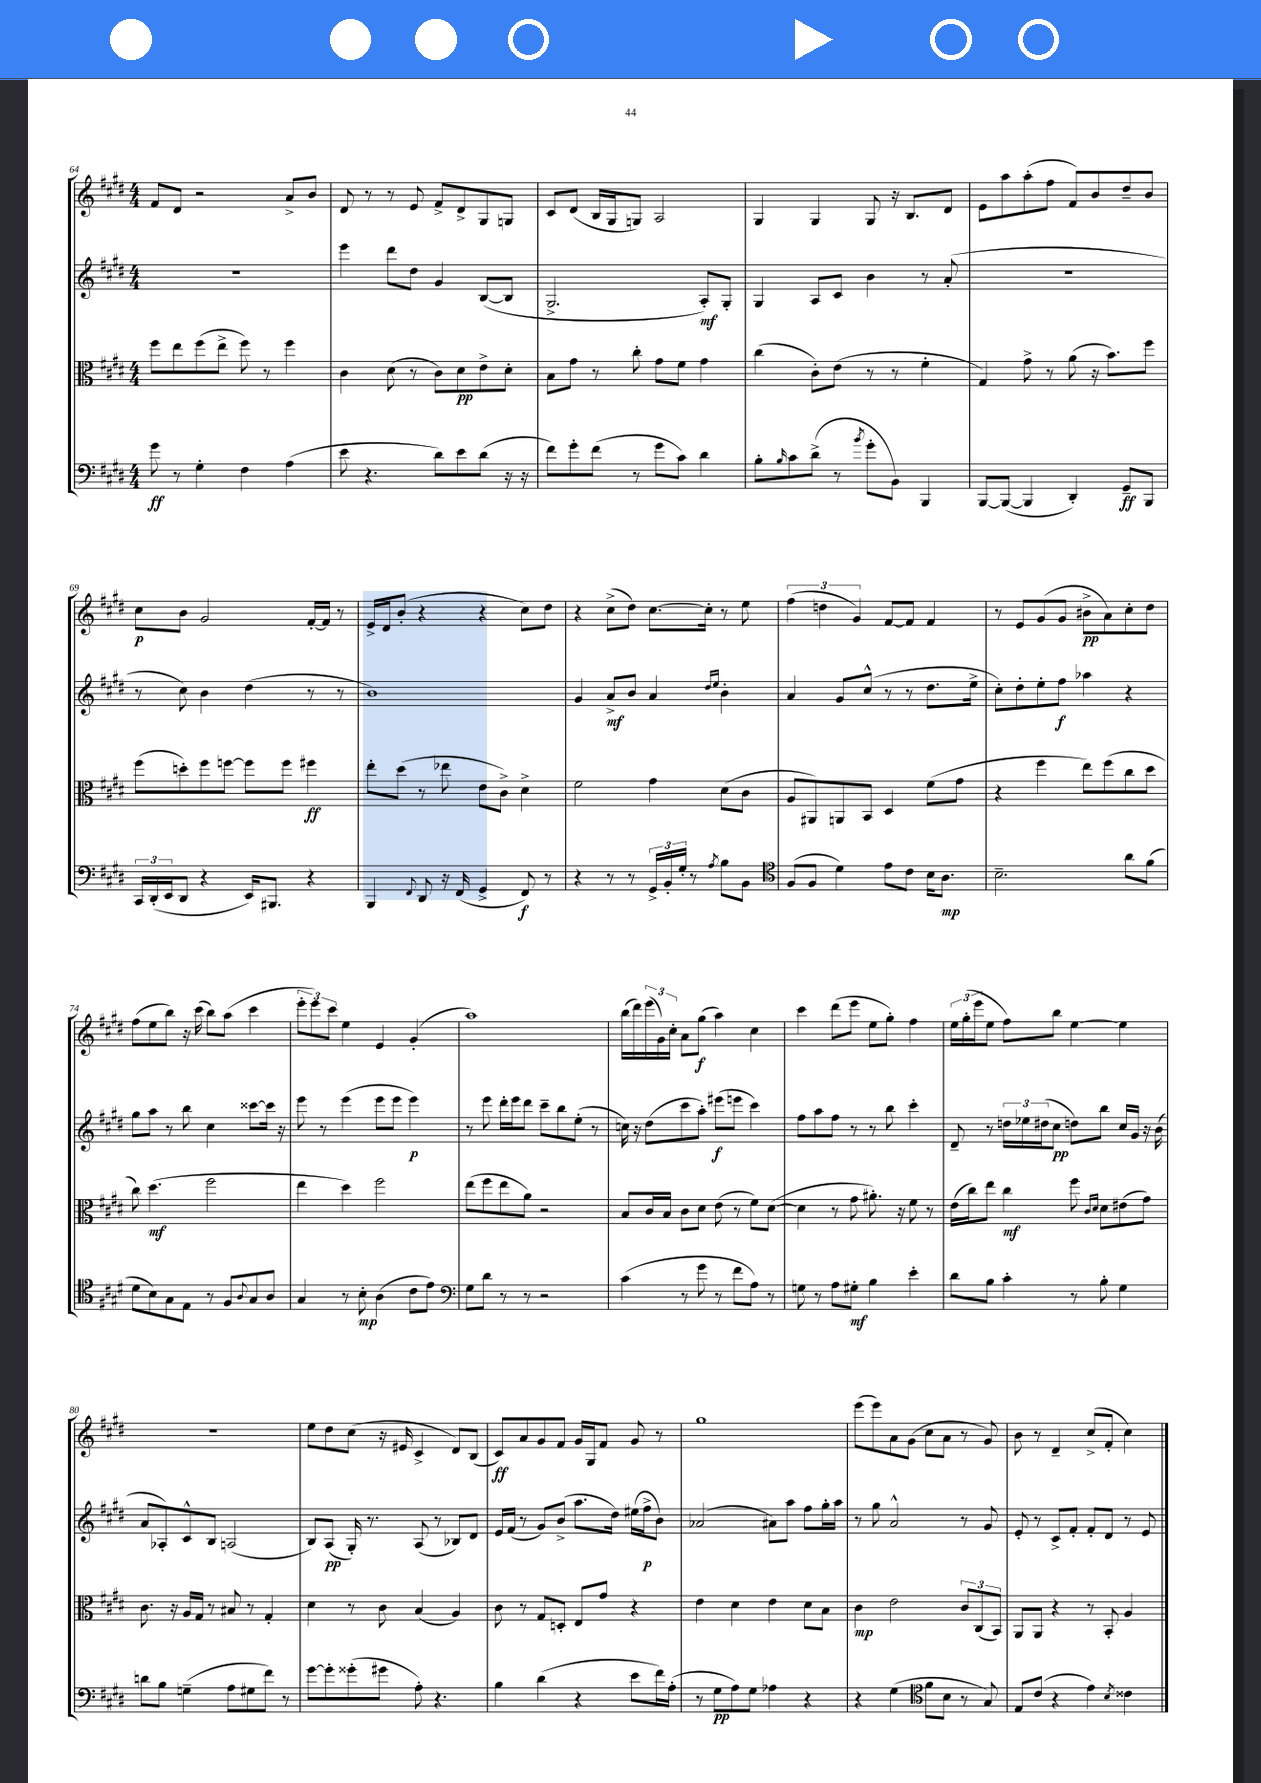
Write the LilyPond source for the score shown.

<<
\new StaffGroup <<
\new Staff = "s0" {
    \clef treble \key e \major \numericTimeSignature \time 4/4
    fis'8 dis'8 r2 a'8-> b'8 |
    dis'8 r8 r8 e'8 fis'8-> dis'8-> gis8 g8 |
    cis'8 dis'8( b16 gis16 g8) a2 |
    gis4 gis4 gis8 r16 b8. dis'8 |
    e'8 a''8 a''8-.( fis''8 fis'8) b'8 dis''8-- b'8 |
    cis''8\p b'8 gis'2 fis'16~-. fis'16 r8 |
    e'16-> dis'16 b'8-.( r4 r4 cis''8) dis''8 |
    r4 cis''8->( dis''8) cis''8.~ cis''16-. r8 e''8 |
    \tuplet 3/2 { fis''4( d''4 gis'4) } fis'8~ fis'8 fis'4 |
    r8 e'8 gis'8( gis'8 bis'8->\pp a'8) cis''8-. dis''8 |
    fis''8( e''8 b''8) r16 cis'''16( b''8) a''8( cis'''4 |
    \tuplet 3/2 { e'''8-. e'''8) cis'''8 } e''4 e'4 gis'4-.( |
    a''1) |
    b''16( dis'''16) \tuplet 3/2 { e'''16( gis'16) cis''16-. } a'8 gis''8\f( a''4) cis''4 |
    cis'''4 dis'''8( e'''8 e''8 gis''8-.) fis''4 |
    \tuplet 3/2 { e''16 gis''16-.( e'''16 } e''8 fis''8) b''8 e''4~ e''4 |
    R1 |
    e''8 dis''8 cis''8( r16 eis'16 cis'4-> dis'8) b8( |
    cis'8\ff) a'8 gis'8 fis'8 gis'16 gis16 fis'8 gis'8 r8 |
    gis''1 |
    e'''8( e'''8) a'8 gis'8( cis''8 a'8 r8 gis'8) |
    b'8 r8 dis'4-- cis''8->( fis'8-. cis''4) \bar "|." |
}
\new Staff = "s1" {
    \clef treble \key e \major \numericTimeSignature \time 4/4
    R1 |
    e'''4 dis'''8 dis''8 gis'4 b8~( b8 |
    gis2.-> a8-.\mf) gis8-. |
    gis4 a8 cis'8 b'4 r8 a'8-.( |
    R1 |
    r8 cis''8) b'4 dis''4( r8 r8 |
    b'1) |
    gis'4 a'8->\mf b'8 a'4 \grace { dis''16 e''16 } b'4-. |
    a'4 gis'8 cis''8-^( r8 r8 dis''8. e''16-> |
    cis''8-.) dis''8-. e''8-. fis''8\f aes''4 r4 |
    gis''8 a''8 r8 b''8 cis''4 cisis'''8~ cisis'''16 r16 |
    e'''8 r8 e'''4( e'''8 e'''8 e'''4\p) |
    r8 e'''8 dis'''16-. e'''16 dis'''8 cis'''8-- b''8 e''8-.( r8 |
    c''16) r16 dis''8( cis'''8 a''8-.) eis'''8\f( e'''8 cis'''4) |
    fis''8 a''8 fis''8 r8 r8 b''8 cis'''4-. |
    dis'8-- r8 \tuplet 3/2 { d''16 ees''16 dis''16( } cis''8\pp d''8) b''8 cis''16 gis'16 r16 b'16( |
    a'8 aes8-.) cis'8-^ b8 a2( |
    b8) a8\pp( gis16-.) r8. a8( r8 bes8) dis'8 |
    e'16 fis'16( r8 gis'8) b'8->( a''8. dis''16) eis''16( fis''16->\p b'8) |
    aes'2( ais'8) a''8 fis''8 gis''16-. a''16 |
    r8 gis''8 a'2-^ r8 gis'8 |
    e'8-. r8 cis'8-> fis'8-. fis'8-. dis'8 r8 e'8 \bar "|." |
}
\new Staff = "s2" {
    \clef alto \key e \major \numericTimeSignature \time 4/4
    fis''8 e''8 fis''8( e''8-> fis''8) r8 fis''4 |
    cis'4 dis'8( r8 cis'8) dis'8\pp e'8-> dis'8-. |
    b8 gis'8 r8 cis''8-. gis'8 fis'8 gis'4 |
    cis''4( cis'8-.) e'8( r8 r8 fis'4-. |
    gis4) gis'8-> r8 a'8( r16 b'8.) fis''8 |
    fis''8( d''8-.) fis''8 f''8~ f''8 f''8 fis''4\ff |
    e''8-. dis''8( r8 ees''8 e'8 cis'8->) dis'4-> |
    fis'2 gis'4 dis'8( cis'8 |
    a8 ais,8) a,8 b,8 dis4 fis'8( gis'8 |
    r4 fis''4 e''8) fis''8( cis''8 dis''8 |
    cis''8) dis''4.\mf( fis''2 |
    e''4 dis''4) fis''2 |
    e''8( fis''8 e''8 a'8) r2 |
    b8 cis'16 b16 cis'8 dis'8 e'8( r8 fis'8) dis'8~( |
    dis'4 r8 gis'8 ais'8.-.) r16 fis'8 r8 |
    e'16( cis''16) e''8 cis''4\mf fis''8 \grace { cis'16 dis'16 } dis'8 eis'8( gis'8) |
    cis'8. r16 a16 gis16 r8 bis8 r8 gis4-. |
    dis'4 r8 cis'8 b4( a4) |
    cis'8 r8 gis8 d8-. e8 gis'8 r4 |
    e'4 dis'4 e'4 dis'8 b8 |
    cis'4\mp e'2 \tuplet 3/2 { cis'8 cis8( b,8) } |
    a,8 a,8 r4 r8 b,8-. a4 \bar "|." |
}
\new Staff = "s3" {
    \clef bass \key e \major \numericTimeSignature \time 4/4
    gis'8\ff r8 gis4-. fis4 a4( |
    e'8 r4. dis'8) e'8 dis'8( r16 r16 |
    fis'8) gis'8-. fis'8( r8 gis'8 cis'8) dis'4 |
    b8-. \grace { b16 } cis'8 dis'8->( r8 \acciaccatura { b'8 } gis'8-. b,8) b,,4 |
    b,,8~ b,,8~( b,,4 dis,4-.) gis,8--\ff b,,8 |
    \tuplet 3/2 { cis,16 dis,16-.( e,16 } dis,8 r4 e,16) bis,,8. r4 |
    b,,4 \appoggiatura { fis,8 } dis,8 r16 fis,16( gis,4-> fis,8\f) r8 |
    r4 r8 r8 \tuplet 3/2 { gis,16-> b,16-. gis16-. } r8 \acciaccatura { a8 } b8 b,8 |
    \clef tenor fis8( fis8 dis'4) e'8 cis'8 b16 a8.\mp |
    b2.-- a'8 fis'8( |
    dis'8 b8) gis8 e8 r8 fis8 \appoggiatura { a8 } gis8 a8 |
    gis4 r8 b8-.\mp a4( cis'8 e'8) |
    \clef bass gis8 dis'8 r8 r8 r2 |
    cis'4( r8 gis'8 r8 fis'8 a8) r8 |
    g8 r8 a8 gis8-.\mf b4 e'4-. |
    dis'8 b8 cis'4-. r8 b8-. gis4 |
    d'8 b8 g4--( a8 gis8 fis'8) r8 |
    gis'8~ gis'8-. gisis'8-.( gis'8 a8-.) r4. |
    b4 dis'4( r4 e'8 fis'16) a16-.( |
    r8 gis8\pp a8) gis8 aes4 r4 |
    r4 gis4( \clef tenor fis'8 b8 r8 gis8) |
    e8 cis'8( r4 e'4) \acciaccatura { b8 } cisis'4 \bar "|." |
}
>>
>>
\layout { \context { \Score currentBarNumber = #64 } }
